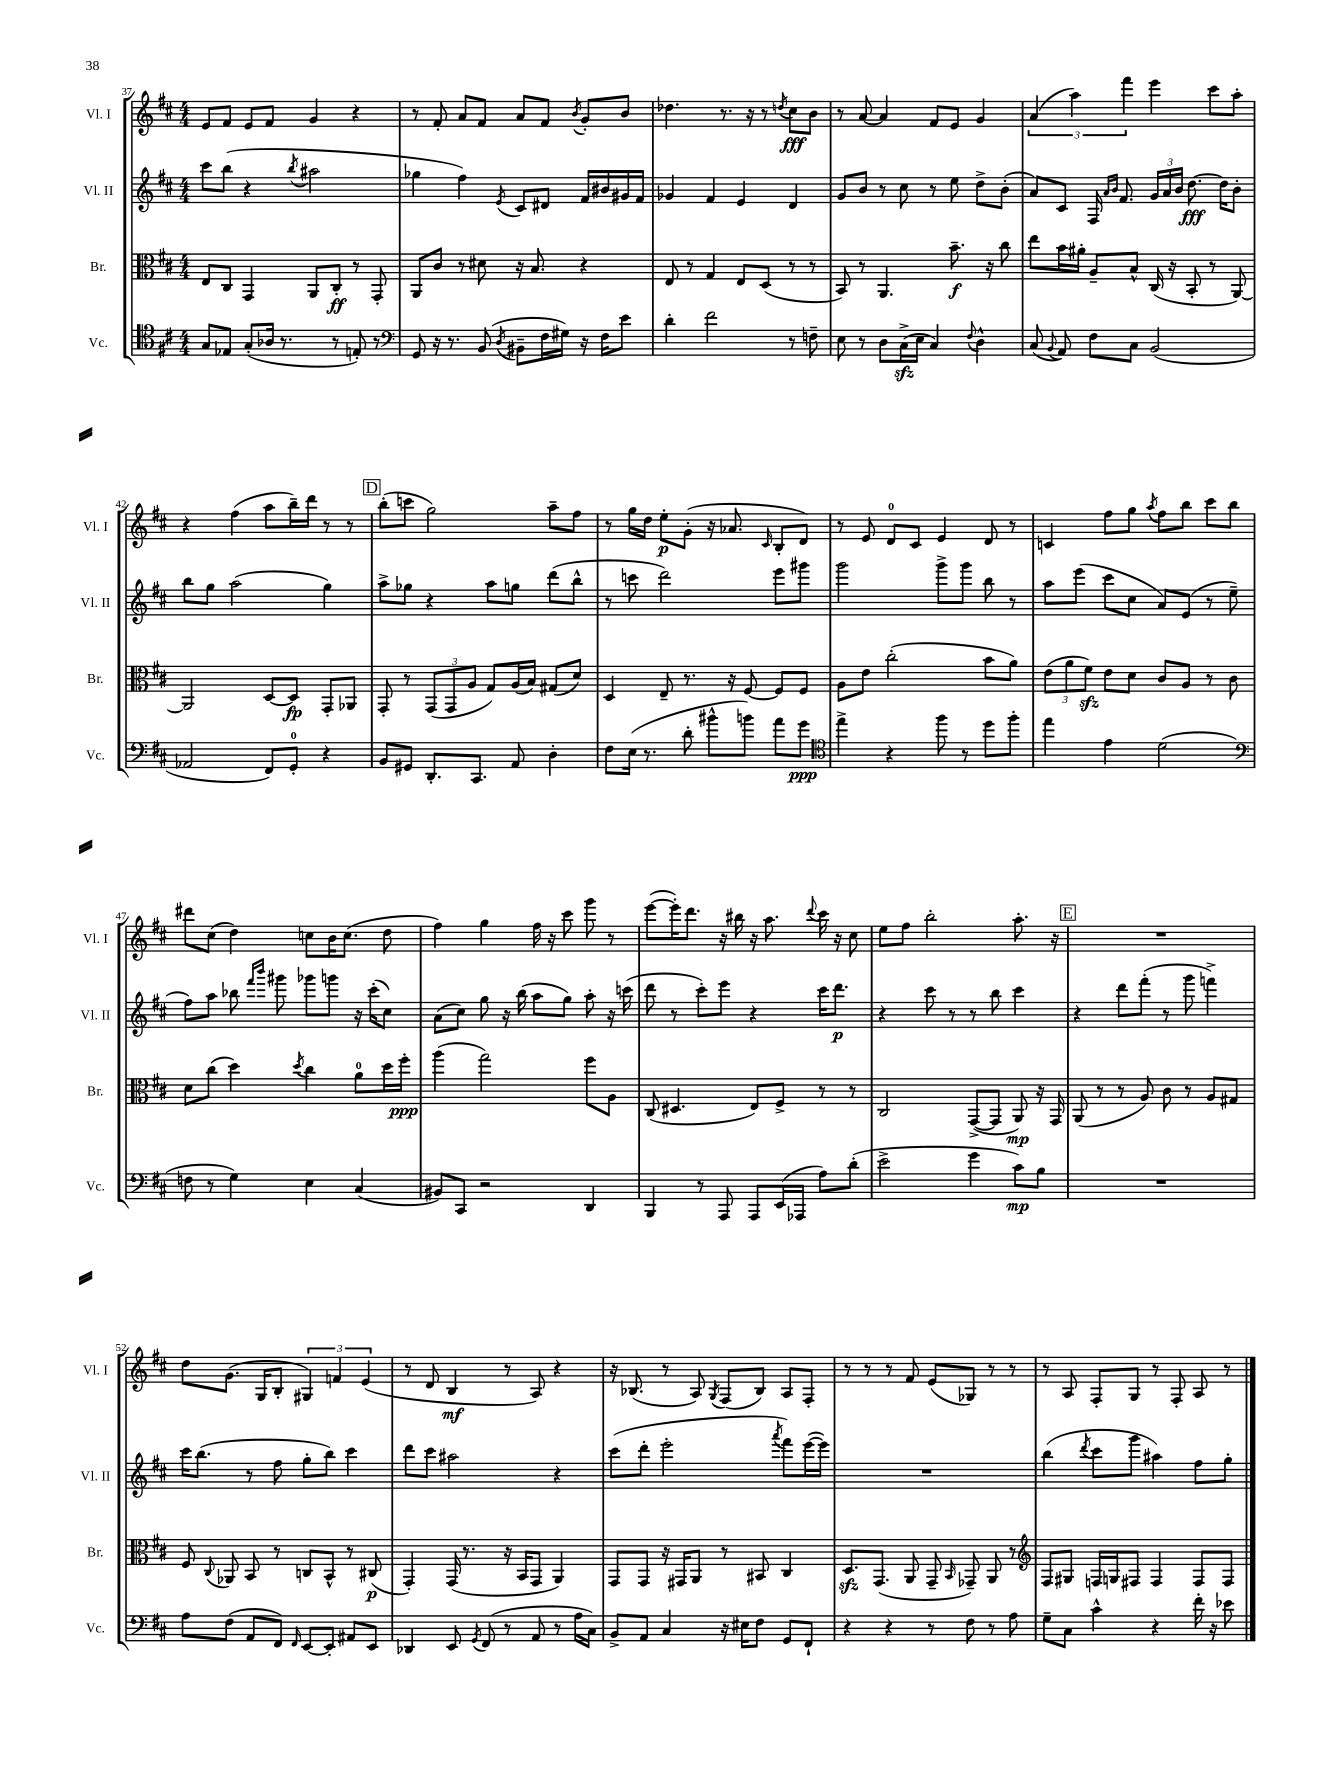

**kern	**kern	**kern	**kern
*staff4	*staff3	*staff2	*staff1
*clefC4	*clefC3	*clefG2	*clefG2
*k[f#c#]	*k[f#c#]	*k[f#c#]	*k[f#c#]
*M4/4	*M4/4	*M4/4	*M4/4
8G	8E	8ccc#	8e
8E-	8C#	(8bb	8f#
(8G'	4GG	4r	8e
16A-	.	.	8f#
8.r	.	.	.
.	.	8qbb	.
.	8AA	2aa#	4g
8r	8C#'	.	.
8E')	8r	.	4r
8r	8GG'	.	.
=	=	=	=
*clefF4	*	*	*
8GG	8AA	4gg-	8r
16r	8c#	.	8f#'
8.r	.	.	.
.	8r	4ff#)	8a
(8BB	8d#	.	8f#
8qD	.	8qe	.
8BB#~	16r	8c#	8a
.	8.B	.	.
16F#	.	8d#	8f#
16G#)	.	.	.
.	.	.	8qb
16r	4r	16f#	8g'
16F#	.	16b#	.
8e	.	16g#	8b
.	.	16f#	.
=	=	=	=
4d'	8E	4g-	4.dd-
.	8r	.	.
2f#	4G	4f#	.
.	.	.	8.r
.	8E	4e	.
.	.	.	16r
.	(8D	.	8r
.	.	.	8qdd
8r	8r	4d	8cc#
8F~	8r	.	8b
=	=	=	=
8E	8BB)	8g	8r
8r	8r	8b	[8a
8D	4.AA	8r	4a]
(16C#^	.	8cc#	.
16E	.	.	.
4C#)	.	8r	8f#
.	8.b~	8ee	8e
8qqF#	.	.	.
4D^^	.	8dd^	4g
.	16r	.	.
.	8cc#	(8b'	.
=	=	=	=
(8C#	8ee	8a)	(6a
8qqBB	.	.	.
8AA)	16b	8c#	.
.	.	.	6aa)
.	16a#'	.	.
8F#	8A~	16F#	.
.	.	16qqa	.
.	.	16qqb	.
.	.	8.f#	.
.	.	.	6fff#
8C#	8B^^	.	.
(2BB	(16C#	24g	4eee
.	.	24a	.
.	16r	.	.
.	.	24b	.
.	8BB'	[8.dd	.
.	8r	.	8ccc#
.	.	16dd]	.
.	[8AA)	8b'	8aa'
=	=	=	=
2AA-	2AA]	8bb	4r
.	.	8gg	.
.	.	(2aa	(4ff#
8FF#)	[8D	.	8aa
8GG'	8D]	.	16bb~)
.	.	.	16ddd
4r	8GG'	4gg)	8r
.	8AA-	.	8r
=	=	=	=
8BB	8GG'	8aa^	(8bb'
8GG#	8r	8gg-	8ccc
8.DD'	(12GG	4r	2gg)
.	12GG	.	.
.	12A	.	.
8.CC#	.	.	.
.	8G)	8aa	.
8AA	(16A	8gg	.
.	16B)	.	.
4D'	(8G#	(8ddd	8aa~
.	8d)	8bb^^	8ff#
=	=	=	=
8F#	4D	8r	8r
(16E	.	8ccc	16gg
8.r	.	.	16dd
.	8E~	2ddd)	8ee'
8d'	8.r	.	(8g'
8b#^^	.	.	16r
.	16r	.	8.a-
8b)	[8F#	.	.
.	.	.	16qqc#
8a	8F#]	8eee	8B'
8g	8F#	8ggg#	8d)
=	=	=	=
*clefC4	*	*	*
4ee^	8A	2ggg	8r
.	8e	.	8e
4r	(2cc#'	.	8d
.	.	.	8c#
8ff#	.	8ggg^	4e
8r	.	8ggg	.
8dd	8b	8bb	8d
8ff#'	8a)	8r	8r
=	=	=	=
4ee	(12e	8aa	4c
.	12a	.	.
.	.	(8eee	.
.	12f#)	.	.
4e	8e	8ccc#	8ff#
.	8d	8cc#	8gg
.	.	.	8qaa
(2d	8c#	8a)	8ff#
.	8A	(8e	8bb
.	8r	8r	8ccc#
.	8c#	8ee~	8bb
=	=	=	=
*clefF4	*	*	*
8F	8d	8ff#)	8ddd#
8r	(8cc#	8aa	(8cc#
4G)	4dd)	8bb-	4dd)
.	.	16qqfff#	.
.	.	16qqbbb	.
.	.	8ggg#	.
.	8qdd	.	.
4E	4cc#	8ggg-	8cc
.	.	8ggg	16b
.	.	.	(8.cc
(4C#	8a	16r	.
.	.	(16ccc#'	.
.	16dd	8cc#)	8dd
.	16ff#'	.	.
=	=	=	=
8BB#)	(4aa	(8a	4ff#)
8CC#	.	8cc#)	.
2r	2gg)	8gg	4gg
.	.	16r	.
.	.	(16bb	.
.	.	8aa	16ff#
.	.	.	16r
.	.	8gg)	8ccc#
4DD	8ff#	8aa'	8ggg
.	8A	16r	8r
.	.	(16ccc	.
=	=	=	=
4BBB	(8C#	8ddd	([8eee
.	4.D#	8r	16eee'])
.	.	.	8.ddd
8r	.	8ccc#')	.
8AAA	.	8eee	16r
.	.	.	16bb#
8AAA	8E)	4r	16r
.	.	.	8.aa
(16EE	8F#^	.	.
16AAA-	.	.	.
.	.	.	8qqddd
8A)	8r	16ccc#	16ccc#
.	.	8.ddd	16r
(8d'	8r	.	8cc#
=	=	=	=
2e^	2C#	4r	8ee
.	.	.	8ff#
.	.	8ccc#	2bb'
.	.	8r	.
4g	([8GG^	8r	.
.	8GG]	8bb	.
8c#)	8AA)	4ccc#	8.aa'
8B	16r	.	.
.	16GG	.	16r
=	=	=	=
1r	(8AA	4r	1r
.	8r	.	.
.	8r	8ddd	.
.	8A)	(8fff#'	.
.	8c#	8r	.
.	8r	8ggg	.
.	8A	4fff^)	.
.	8G#	.	.
=	=	=	=
8A	8F#	16ccc#	8dd
.	.	(8.bb	.
.	8qqC#	.	.
(8F#	8AA-	.	(8.g
8AA	8BB	8r	.
.	.	.	16G
8FF#)	8r	8ff#	8B'
16qqFF#	.	.	.
[8EE	8C	8gg'	6G#)
8EE']	8BB^^	8bb)	.
.	.	.	6f
8AA#	8r	4ccc#	.
.	.	.	(6e
8EE	(8C#	.	.
=	=	=	=
4DD-	4GG')	8ddd	8r
.	.	8ccc#	8d
8EE	(16GG	2aa#	4B
.	8.r	.	.
8qGG	.	.	.
(8FF#	.	.	.
8r	16r	.	8r
.	16BB	.	.
8AA	8GG	.	8A)
8r	4AA)	4r	4r
16A	.	.	.
16C#)	.	.	.
=	=	=	=
8BB^	8GG	(8ccc#	16r
.	.	.	(8.B-
8AA	8GG	8ddd'	.
4C#	16r	2eee'	8r
.	16GG#	.	.
.	8AA	.	8A)
.	.	.	8qG
16r	8r	.	(8F#
16E#	.	.	.
8F#	8BB#	.	8B-)
.	.	8qaaa	.
8GG	4C#	8fff#)	8A
8FF#`	.	([16eee	8F#'
.	.	16eee])	.
=	=	=	=
4r	8.D	1r	8r
.	.	.	8r
.	(8.GG	.	.
4r	.	.	8r
.	8AA	.	8f#
8r	8GG~	.	(8e
.	16qqBB	.	.
8F#	8GG-~)	.	8G-)
8r	8AA	.	8r
8A	8r	.	8r
=	=	=	=
*	*clefG2	*	*
8G~	8F#	(4bb	8r
8C#	8G#	.	8A
.	.	8qddd	.
4c#^^	16F	8ccc#	8F#'
.	16G	.	.
.	8F#	8ggg	8G
4r	4F#	4aa#)	8r
.	.	.	8F#'
16f#'	8F#	8ff#	8A
16r	.	.	.
8e-	8F#	8gg'	8r
==	==	==	==
*-	*-	*-	*-
